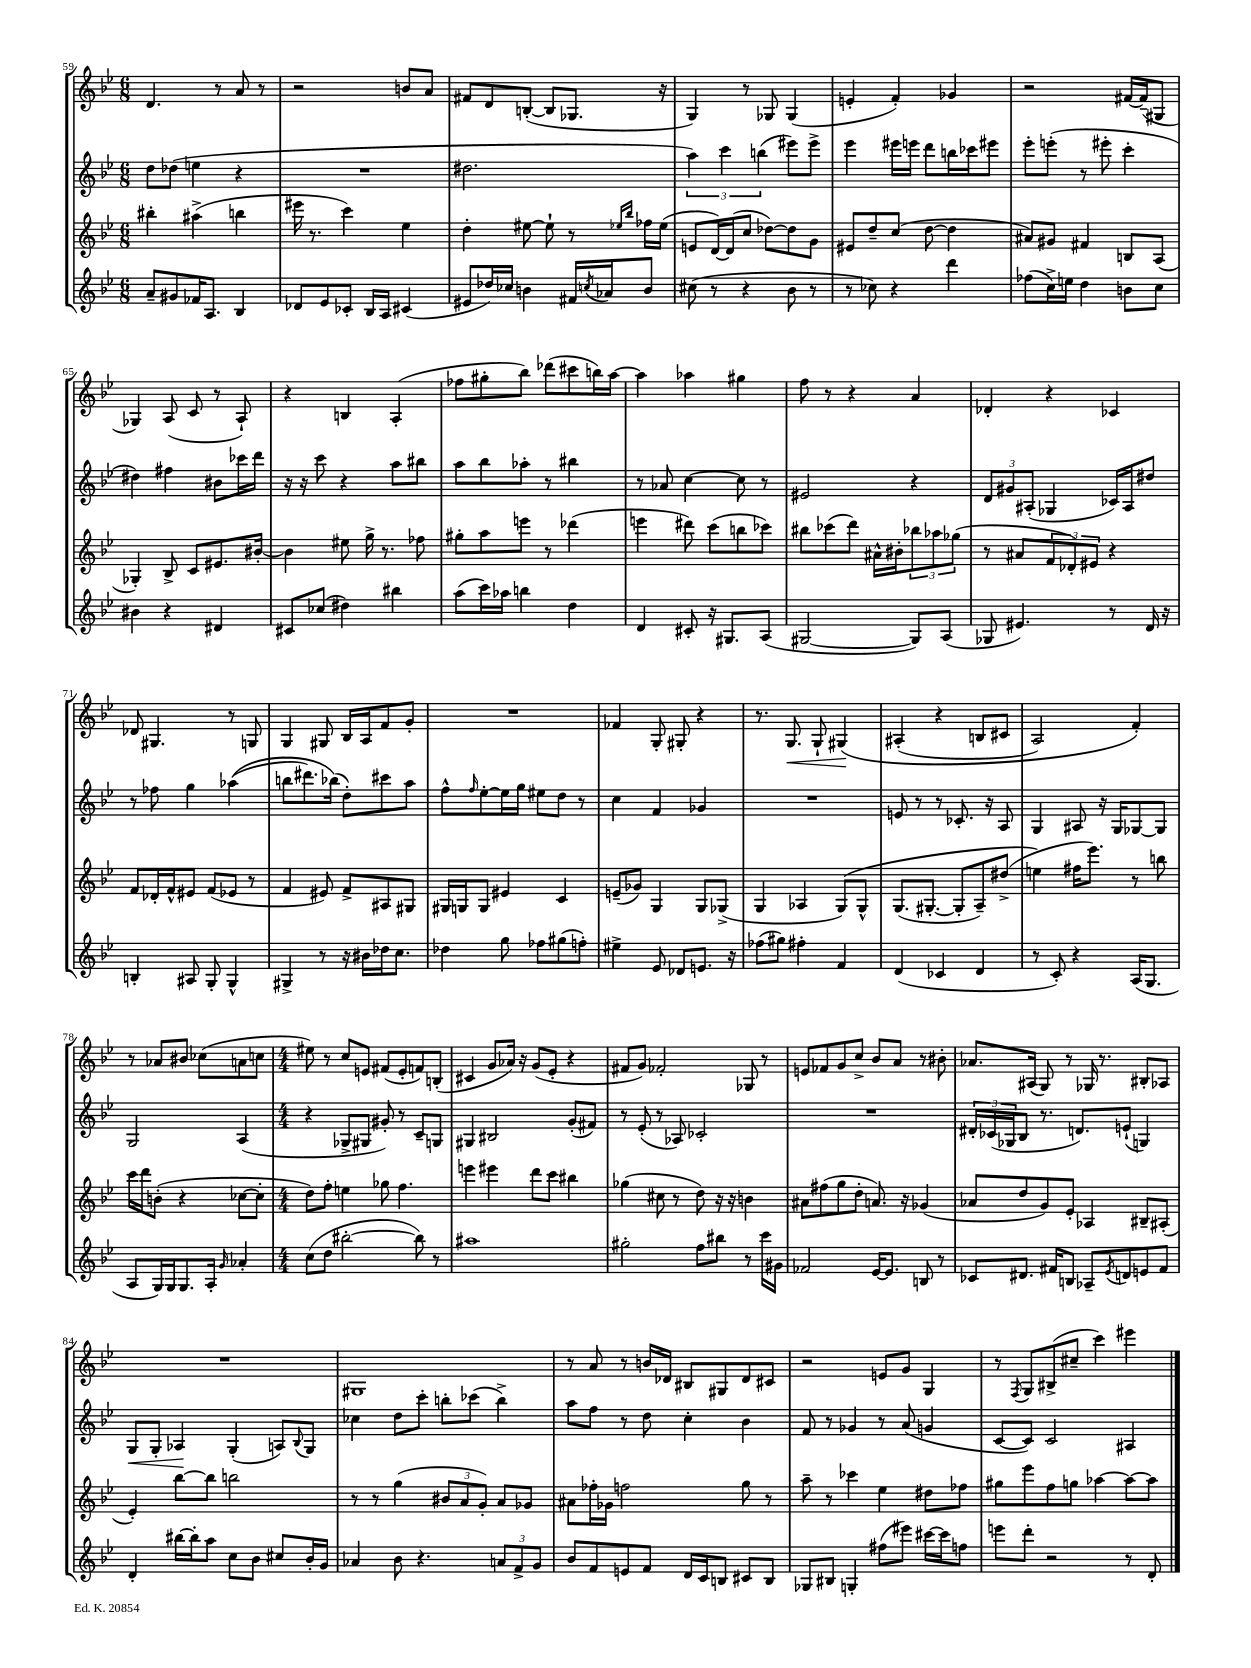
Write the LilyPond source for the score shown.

<<
\new StaffGroup <<
\new Staff = "s0" {
    \clef treble \key bes \major \numericTimeSignature \time 6/8
    d'4. r8 a'8 r8 |
    r2 b'8 a'8 |
    fis'8 d'8 b8~-.( b8 ges8. r16 |
    g4) r8 ges8 ges4( |
    e'4-. f'4-.) ges'4 |
    r2 fis'16~ fis'16--( gis8 |
    ges4) a8( c'8 r8 a8-!) |
    r4 b4 a4-.( |
    fes''8 gis''8-. bes''8) des'''8( cis'''8 b''16) a''16~ |
    a''4 aes''4 gis''4 |
    f''8 r8 r4 a'4 |
    des'4-. r4 ces'4 |
    des'8 gis4. r8 g8 |
    g4 gis8 bes16 a16 f'8 g'8-. |
    R2. |
    fes'4 g8-. gis8-. r4 |
    r8. g8.\< g8-! gis4\!\( |
    ais4-.( r4 b8 cis'8 |
    a2) f'4-.\) |
    r8 aes'8 bis'8 ces''8( a'8 c''8 |
    \numericTimeSignature \time 4/4 eis''8) r8 c''8 e'8 fis'8( e'8-. f'8) b8-.( |
    cis'4 g'8 aes'16) r16 g'8( ees'8-. r4 |
    fis'8 g'8) fes'2-. ges8 r8 |
    e'8 fes'8 g'8 c''8-> bes'8 a'8 r8 bis'8-. |
    aes'8. ais16( g8) r8 ges16 r8. bis8-. aes8 |
    R1 |
    gis1 |
    r8 a'8 r8 b'16 des'16 bis8 gis8 des'8 cis'8 |
    r2 e'8 g'8 g4 |
    r8 \acciaccatura { f8 } g8 bis8->( cis''8-- c'''4) eis'''4 \bar "|." |
}
\new Staff = "s1" {
    \clef treble \key bes \major \numericTimeSignature \time 6/8
    d''8 des''8( e''4 r4 |
    R2. |
    dis''2. |
    \tuplet 3/2 { a''4) c'''4 b''4( } eis'''8) eis'''8-> |
    ees'''4 eis'''16 e'''16 d'''8 b''16 ces'''16 eis'''8 |
    ees'''8-. e'''8-.( r8 eis'''8-. c'''4-. |
    dis''4) fis''4 bis'8 ces'''16 d'''16 |
    r16 r16 c'''8 r4 a''8 bis''8 |
    a''8 bes''8 aes''8-. r8 bis''4 |
    r8 aes'8 c''4~ c''8 r8 |
    eis'2 r4 |
    \tuplet 3/2 { d'8 gis'8 ais8-.( } ges4 ces'16) ais16 dis''8 |
    r8 fes''8 g''4 aes''4(\( |
    b''8 dis'''8.) bes''16(\) d''8-.) cis'''8 a''8 |
    f''8-^ \grace { f''16 } ees''8~-. ees''16 g''16 eis''8 d''8 r8 |
    c''4 f'4 ges'4 |
    R2. |
    e'8 r8 r8 ces'8.-. r16 a8 |
    g4 ais8 r16 g16 ges8~ ges8 |
    g2 a4( |
    \numericTimeSignature \time 4/4 r4 ges8-> gis8 gis'8-.) r8 c'8-- g8 |
    gis4 bis2 g'8-.( fis'8) |
    r8 ees'8-.( r8 aes8) ces'2-. |
    R1 |
    \tuplet 3/2 { dis'16-. ces'16( ges16 } bes8 r8. d'8.) e'8-!( g4) |
    g8\< g8-. aes4\! g4-.( a8) \appoggiatura { bes8 } g8 |
    ces''4 d''8 c'''8-. b''8-. ces'''8( b''4->) |
    a''8 f''8 r8 d''8 c''4-. bes'4 |
    f'8 r8 ges'4 r8 a'8( g'4 |
    c'8~ c'8) c'2 ais4 \bar "|." |
}
\new Staff = "s2" {
    \clef treble \key bes \major \numericTimeSignature \time 6/8
    bis''4-. ais''4->( b''4 |
    eis'''16 r8. c'''4) ees''4 |
    d''4-. eis''8~ eis''8-! r8 \grace { ees''16 bes''16 } fes''16 ees''16( |
    e'8 d'16~) d'16( c''8 des''8~) des''8 g'8 |
    eis'8 d''8-- c''8( d''8~ d''4 |
    ais'8) gis'8 fis'4 b8 a8( |
    ges4-.) bes8-> c'8 eis'8. bis'16~-. |
    bis'4 eis''8 g''16-> r8. fes''8 |
    gis''8-. a''8 e'''8 r8 des'''4( |
    e'''4 dis'''8) c'''8( b''8 ces'''8) |
    bis''8 ces'''8( d'''8) ais'16-^ bis'16-. \tuplet 3/2 { bes''8 aes''8 ges''8( } |
    r8 ais'8 \tuplet 3/2 { f'8 des'8-.) eis'8 } r4 |
    f'8 des'16-. f'16-^ eis'8 f'8( ees'8 r8 |
    f'4 eis'8) f'8-> ais8 gis8 |
    gis16 g16 g8 eis'4 c'4 |
    e'8--( ges'8) g4 g8 ges8->( |
    g4 aes4 g8)\( g8-^ |
    g8.( gis8.~-. gis8-. a8--) dis''8->( |
    e''4\) fis''16 ees'''8.) r8 b''8 |
    c'''16 d'''16 b'8-.( r4 ces''8~ ces''8-. |
    \numericTimeSignature \time 4/4 d''8) f''8-. e''4 ges''8 f''4. |
    e'''4 eis'''4 d'''8 c'''8 bis''4 |
    ges''4( cis''8 r8 d''8) r16 r16 b'4 |
    ais'8 fis''8( g''8 d''8-. a'8.) r16 ges'4( |
    aes'8 d''8 g'8) ees'8-. aes4 bis8-- ais8-.( |
    ees'4-.) bes''8~ bes''8 b''2 |
    r8 r8 g''4( \tuplet 3/2 { bis'8 a'8 g'8-.) } a'8 ges'8 |
    ais'8 fes''16-. ges'16 f''2 g''8 r8 |
    a''8-- r8 ces'''4 ees''4 dis''8 fes''8 |
    gis''8 ees'''8 f''8 g''8 aes''4~ aes''8~ aes''8 \bar "|." |
}
\new Staff = "s3" {
    \clef treble \key bes \major \numericTimeSignature \time 6/8
    a'8-- gis'8 fes'16 a8. bes4 |
    des'8 ees'8 ces'8-. bes16 a16 cis'4( |
    eis'8 des''16) ces''16 b'4 fis'16 \acciaccatura { c''8 } aes'16 b'8 |
    cis''8( r8 r4 bes'8 r8 |
    r8 ces''8) r4 d'''4 |
    fes''8( c''16->) e''16 d''4 b'8 c''8 |
    bis'4 r4 dis'4 |
    cis'8 ces''8( dis''4) bis''4 |
    a''8( c'''16) aes''16 b''4 d''4 |
    d'4 cis'8-. r16 gis8. a8( |
    gis2~ gis8) a8( |
    ges8 eis'4.) r8 d'16 r16 |
    b4-. ais8 g8-. g4-^ |
    gis4-> r8 r16 bis'16 des''16 c''8. |
    des''4 g''8 fes''8 gis''8( f''8-.) |
    eis''4-> ees'8 des'8 e'8. r16 |
    fes''8( gis''8) fis''4-. f'4 |
    d'4( ces'4 d'4 |
    r8 c'8-.) r4 a16( g8. |
    a8 g16) g16 g8. a16-. \grace { g'16 } aes'4-. |
    \numericTimeSignature \time 4/4 c''8( d''8 bis''2~-. bis''8) r8 |
    ais''1 |
    gis''2-. f''8 bis''8 r8 c'''16 gis'16 |
    fes'2 ees'16~ ees'8. b8 r8 |
    ces'8 dis'8. fis'16 b8 aes8-- \acciaccatura { ees'8 } d'8 e'8 fis'8 |
    d'4-. bis''16~ bis''16-. a''8 c''8 bes'8 cis''8 bes'16-. g'16 |
    aes'4 bes'8 r4. \tuplet 3/2 { a'8 f'8-> g'8 } |
    bes'8 f'8 e'8 f'8 d'16 c'16 b8 cis'8 b8 |
    ges8 bis8 g4-. fis''8( eis'''8) cis'''16~ cis'''16 f''8 |
    e'''8 d'''8-. r2 r8 d'8-. \bar "|." |
}
>>
>>
\layout { \context { \Score currentBarNumber = #59 } }
